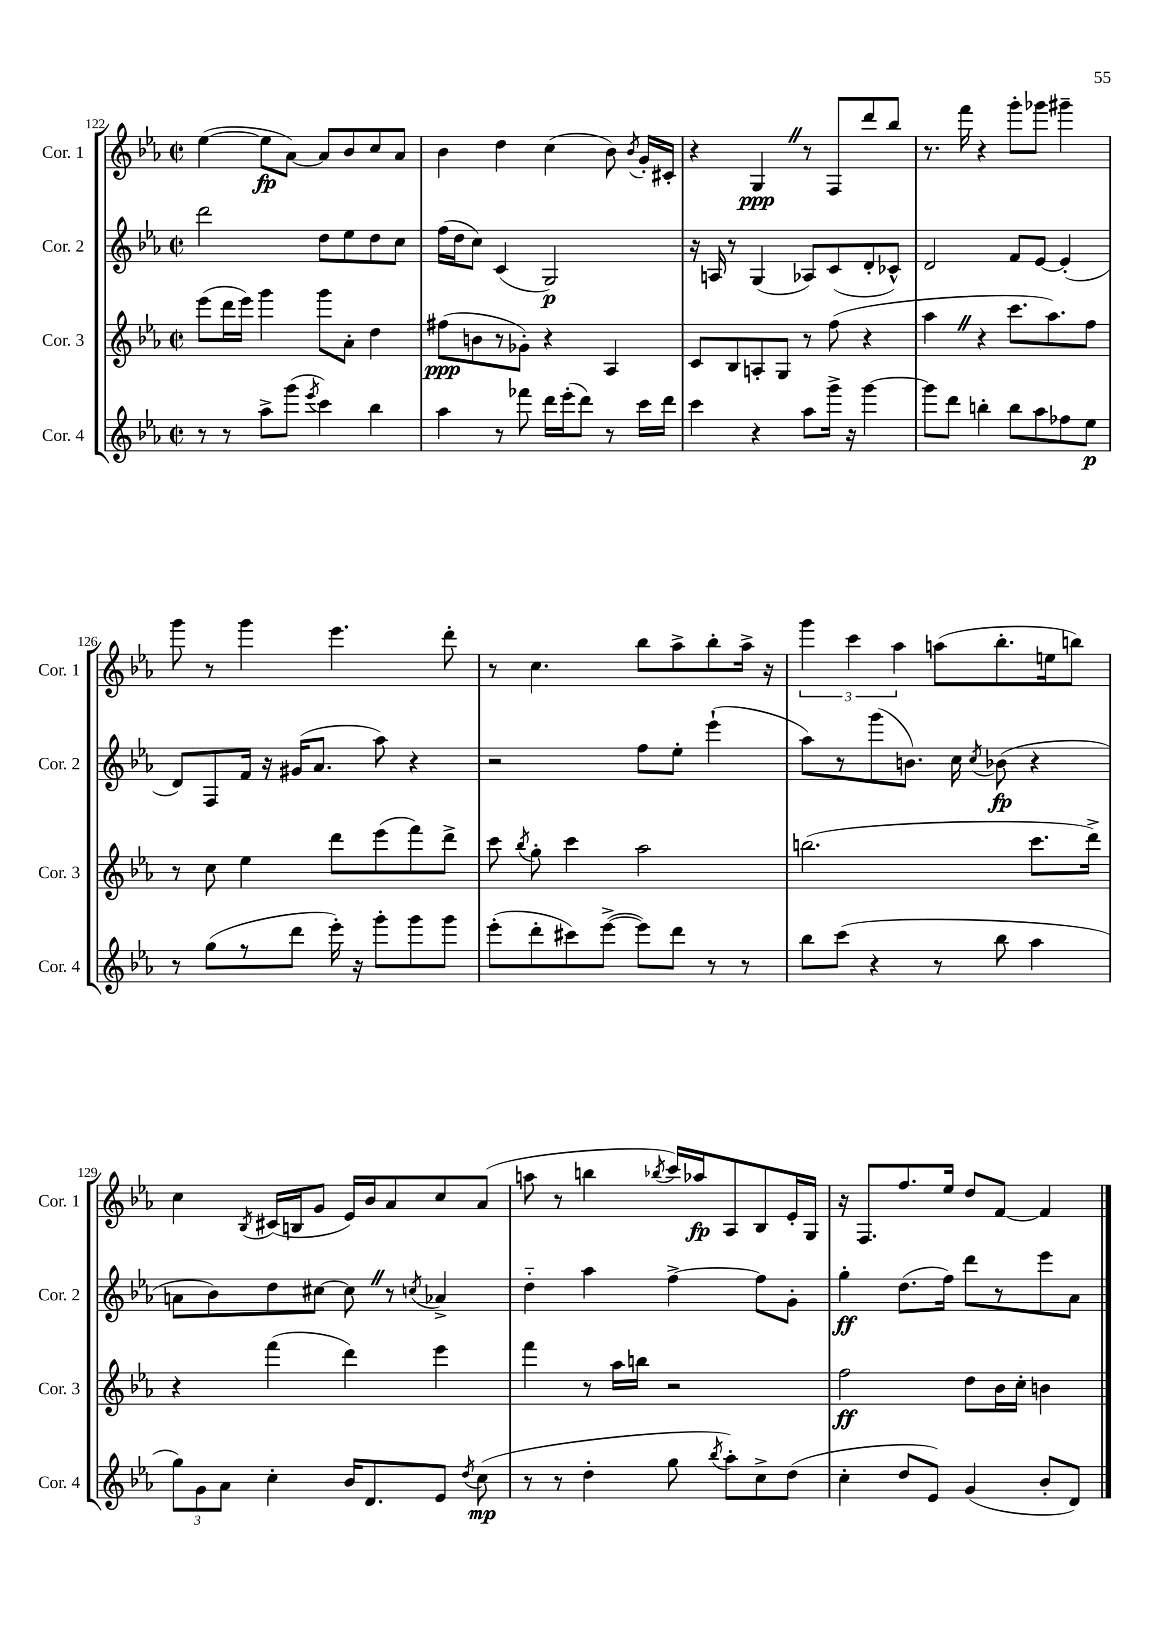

**kern	**dynam	**kern	**dynam	**kern	**dynam	**kern	**dynam
*part4	*part4	*part3	*part3	*part2	*part2	*part1	*part1
*staff4	*staff4	*staff3	*staff3	*staff2	*staff2	*staff1	*staff1
*I"Cor. 4	*	*I"Cor. 3	*	*I"Cor. 2	*	*I"Cor. 1	*
*I'Cor. 4	*	*I'Cor. 3	*	*I'Cor. 2	*	*I'Cor. 1	*
*clefG2	*	*clefG2	*	*clefG2	*	*clefG2	*
*k[b-e-a-]	*	*k[b-e-a-]	*	*k[b-e-a-]	*	*k[b-e-a-]	*
*M2/2	*	*M2/2	*	*M2/2	*	*M2/2	*
*met(c|)	*	*met(c|)	*	*met(c|)	*	*met(c|)	*
=122	=122	=122	=122	=122	=122	=122	=122
8r	.	(8eee-\L	.	2ddd\	.	([4ee-\	.
8r	.	16ddd\L	.	.	.	.	.
.	.	16eee-\JJ)	.	.	.	.	.
8aa-^\L	.	4ggg\	.	.	.	8ee-\L]	fp
(8ggg\J	.	.	.	.	.	[8a-\J)	.
8qeee-/	.	.	.	.	.	.	.
4ccc\)	.	8ggg\L	.	8dd\L	.	8a-/L]	.
.	.	8a-'\J	.	8ee-\	.	8b-/	.
4bb-\	.	4dd\	.	8dd\	.	8cc/	.
.	.	.	.	8cc\J	.	8a-/J	.
=123	=123	=123	=123	=123	=123	=123	=123
4aa-\	.	(8ff#X\L	ppp	(16ff\LL	.	4b-\	.
.	.	.	.	16dd\J	.	.	.
.	.	8bn\	.	8cc\J)	.	.	.
8r	.	8r	.	(4c/	.	4dd\	.
8fff-X\	.	8g-X'\J)	.	.	.	.	.
16ddd\LL	.	4r	.	2G/)	p	(4cc\	.
(16eee-'\J	.	.	.	.	.	.	.
8ddd\J)	.	.	.	.	.	.	.
8r	.	4A-/	.	.	.	8b-\)	.
.	.	.	.	.	.	8qb-/	.
16ccc\LL	.	.	.	.	.	16g'/LL	.
16ddd\JJ	.	.	.	.	.	16c#X'/JJ	.
=124	=124	=124	=124	=124	=124	=124	=124
4ccc\	.	8c/L	.	16r	.	4r	.
.	.	.	.	16An/	.	.	.
.	.	8B-/	.	8r	.	.	.
4r	.	8An'/	.	(4G/	.	4GZ/	ppp
.	.	8G/J	.	.	.	.	.
8aa-\L	.	8r	.	8A-X/L)	.	8r	.
16ggg^\Jk	.	(8ff\	.	(8c/	.	8F/L	.
16r	.	.	.	.	.	.	.
[4ggg\	.	4r	.	8d'/	.	8ddd/	.
.	.	.	.	8c-X^^/J)	.	8bb-/J	.
=125	=125	=125	=125	=125	=125	=125	=125
8ggg\L]	.	4aa-Z\	.	2d/	.	8.r	.
8ddd\J	.	.	.	.	.	.	.
.	.	.	.	.	.	16fff\	.
4bbn'\	.	4r	.	.	.	4r	.
8bb\L	.	8.ccc\L	.	8f/L	.	8ggg'\L	.
8aa-\	.	.	.	[8e-/J	.	8ggg-X\J	.
.	.	8.aa-\)	.	.	.	.	.
8ff-X\	.	.	.	(4e-'/]	.	4ggg#X~\	.
8ee-\J	p	8ff\J	.	.	.	.	.
!!LO:LB:g=z
=126	=126	=126	=126	=126	=126	=126	=126
8r	.	8r	.	8d/L)	.	8ggg\	.
(8gg\L	.	8cc\	.	8F/	.	8r	.
8r	.	4ee-\	.	16f/Jk	.	4ggg\	.
.	.	.	.	16r	.	.	.
8ddd\J	.	.	.	(16g#X/KL	.	.	.
.	.	.	.	8.a-/J	.	.	.
16eee-'\)	.	8ddd\L	.	.	.	4.eee-\	.
16r	.	.	.	.	.	.	.
8ggg'\L	.	(8eee-\	.	8aa-\)	.	.	.
8ggg\	.	8fff\)	.	4r	.	.	.
8ggg\J	.	8ddd^\J	.	.	.	8ddd'\	.
=127	=127	=127	=127	=127	=127	=127	=127
(8eee-'\L	.	8ccc\	.	2r	.	8r	.
.	.	8qbb-/	.	.	.	.	.
8ddd'\	.	8gg'\	.	.	.	4.cc\	.
8ccc#X\)	.	4ccc\	.	.	.	.	.
([8eee-^\J	.	.	.	.	.	.	.
8eee-\L])	.	2aa-\	.	8ff\L	.	8bb-\L	.
8ddd\J	.	.	.	8ee-'\J	.	8aa-^\	.
8r	.	.	.	(4eee-`\	.	8bb-'\	.
8r	.	.	.	.	.	16aa-^\Jk	.
.	.	.	.	.	.	16r	.
=128	=128	=128	=128	=128	=128	=128	=128
8bb-\L	.	(2.bbn\	.	8aa-\L)	.	6ggg\	.
(8ccc\J	.	.	.	8r	.	.	.
.	.	.	.	.	.	6ccc\	.
4r	.	.	.	(8ggg\	.	.	.
.	.	.	.	.	.	6aa-\	.
.	.	.	.	8.bn\J)	.	.	.
8r	.	.	.	.	.	(8aan\L	.
.	.	.	.	16cc\	.	.	.
.	.	.	.	8qcc/	.	.	.
8bb-\	.	.	.	(8b-X\	fp	8.bb-'\	.
4aa-\	.	8.ccc\L	.	4r	.	.	.
.	.	.	.	.	.	16een\k	.
.	.	.	.	.	.	8bbn\J)	.
.	.	16ddd^\Jk)	.	.	.	.	.
!!LO:LB:g=z
=129	=129	=129	=129	=129	=129	=129	=129
12gg\L)	.	4r	.	8an\L	.	4cc\	.
12g\	.	.	.	.	.	.	.
.	.	.	.	8b-\)	.	.	.
12a-\J	.	.	.	.	.	.	.
.	.	.	.	.	.	8qB-/	.
4cc'\	.	(4fff\	.	8dd\	.	(16c#X/LL	.
.	.	.	.	.	.	16Bn/J	.
.	.	.	.	[8cc#X\J	.	8g/J	.
16b-/KL	.	4ddd\)	.	8cc#Z\]	.	16e-/LL)	.
8.d/	.	.	.	.	.	16b-/J	.
.	.	.	.	8r	.	8a-/	.
.	.	.	.	8qccn/	.	.	.
8e-/J	.	4eee-\	.	4a-X^/	.	8cc/	.
8qdd/	.	.	.	.	.	.	.
(8cc\	mp	.	.	.	.	(8a-/J	.
=130	=130	=130	=130	=130	=130	=130	=130
8r	.	4fff\	.	4dd\	.	8aan\	.
8r	.	.	.	.	.	8r	.
4dd'\	.	8r	.	4aa-\	.	4bbn\	.
.	.	16aa-\LL	.	.	.	.	.
.	.	16bbn\JJ	.	.	.	.	.
.	.	.	.	.	.	8qbb-X/	.
8gg\	.	2r	.	[4ff^\	.	16ccc/LL)	.
.	.	.	.	.	.	16aa-X/J	fp
8qbb-/	.	.	.	.	.	.	.
8aa-'\L)	.	.	.	.	.	8A-/	.
8cc^\	.	.	.	8ff\L]	.	8B-/	.
(8dd\J	.	.	.	8g'\J	.	16e-'/L	.
.	.	.	.	.	.	16G/JJ	.
=131	=131	=131	=131	=131	=131	=131	=131
4cc'\	.	2ff\	ff	4gg'\	ff	16r	.
.	.	.	.	.	.	8.F/L	.
8dd/L	.	.	.	(8.dd\L	.	8.ff/	.
8e-/J)	.	.	.	.	.	.	.
.	.	.	.	16ff\Jk)	.	16ee-/Jk	.
(4g/	.	8dd\L	.	8ddd\L	.	8dd/L	.
.	.	16b-\L	.	8r	.	[8f/J	.
.	.	16cc'\JJ	.	.	.	.	.
8b-'/L	.	4bn\	.	8eee-\	.	4f/]	.
8d/J)	.	.	.	8a-\J	.	.	.
==	==	==	==	==	==	==	==
*-	*-	*-	*-	*-	*-	*-	*-
